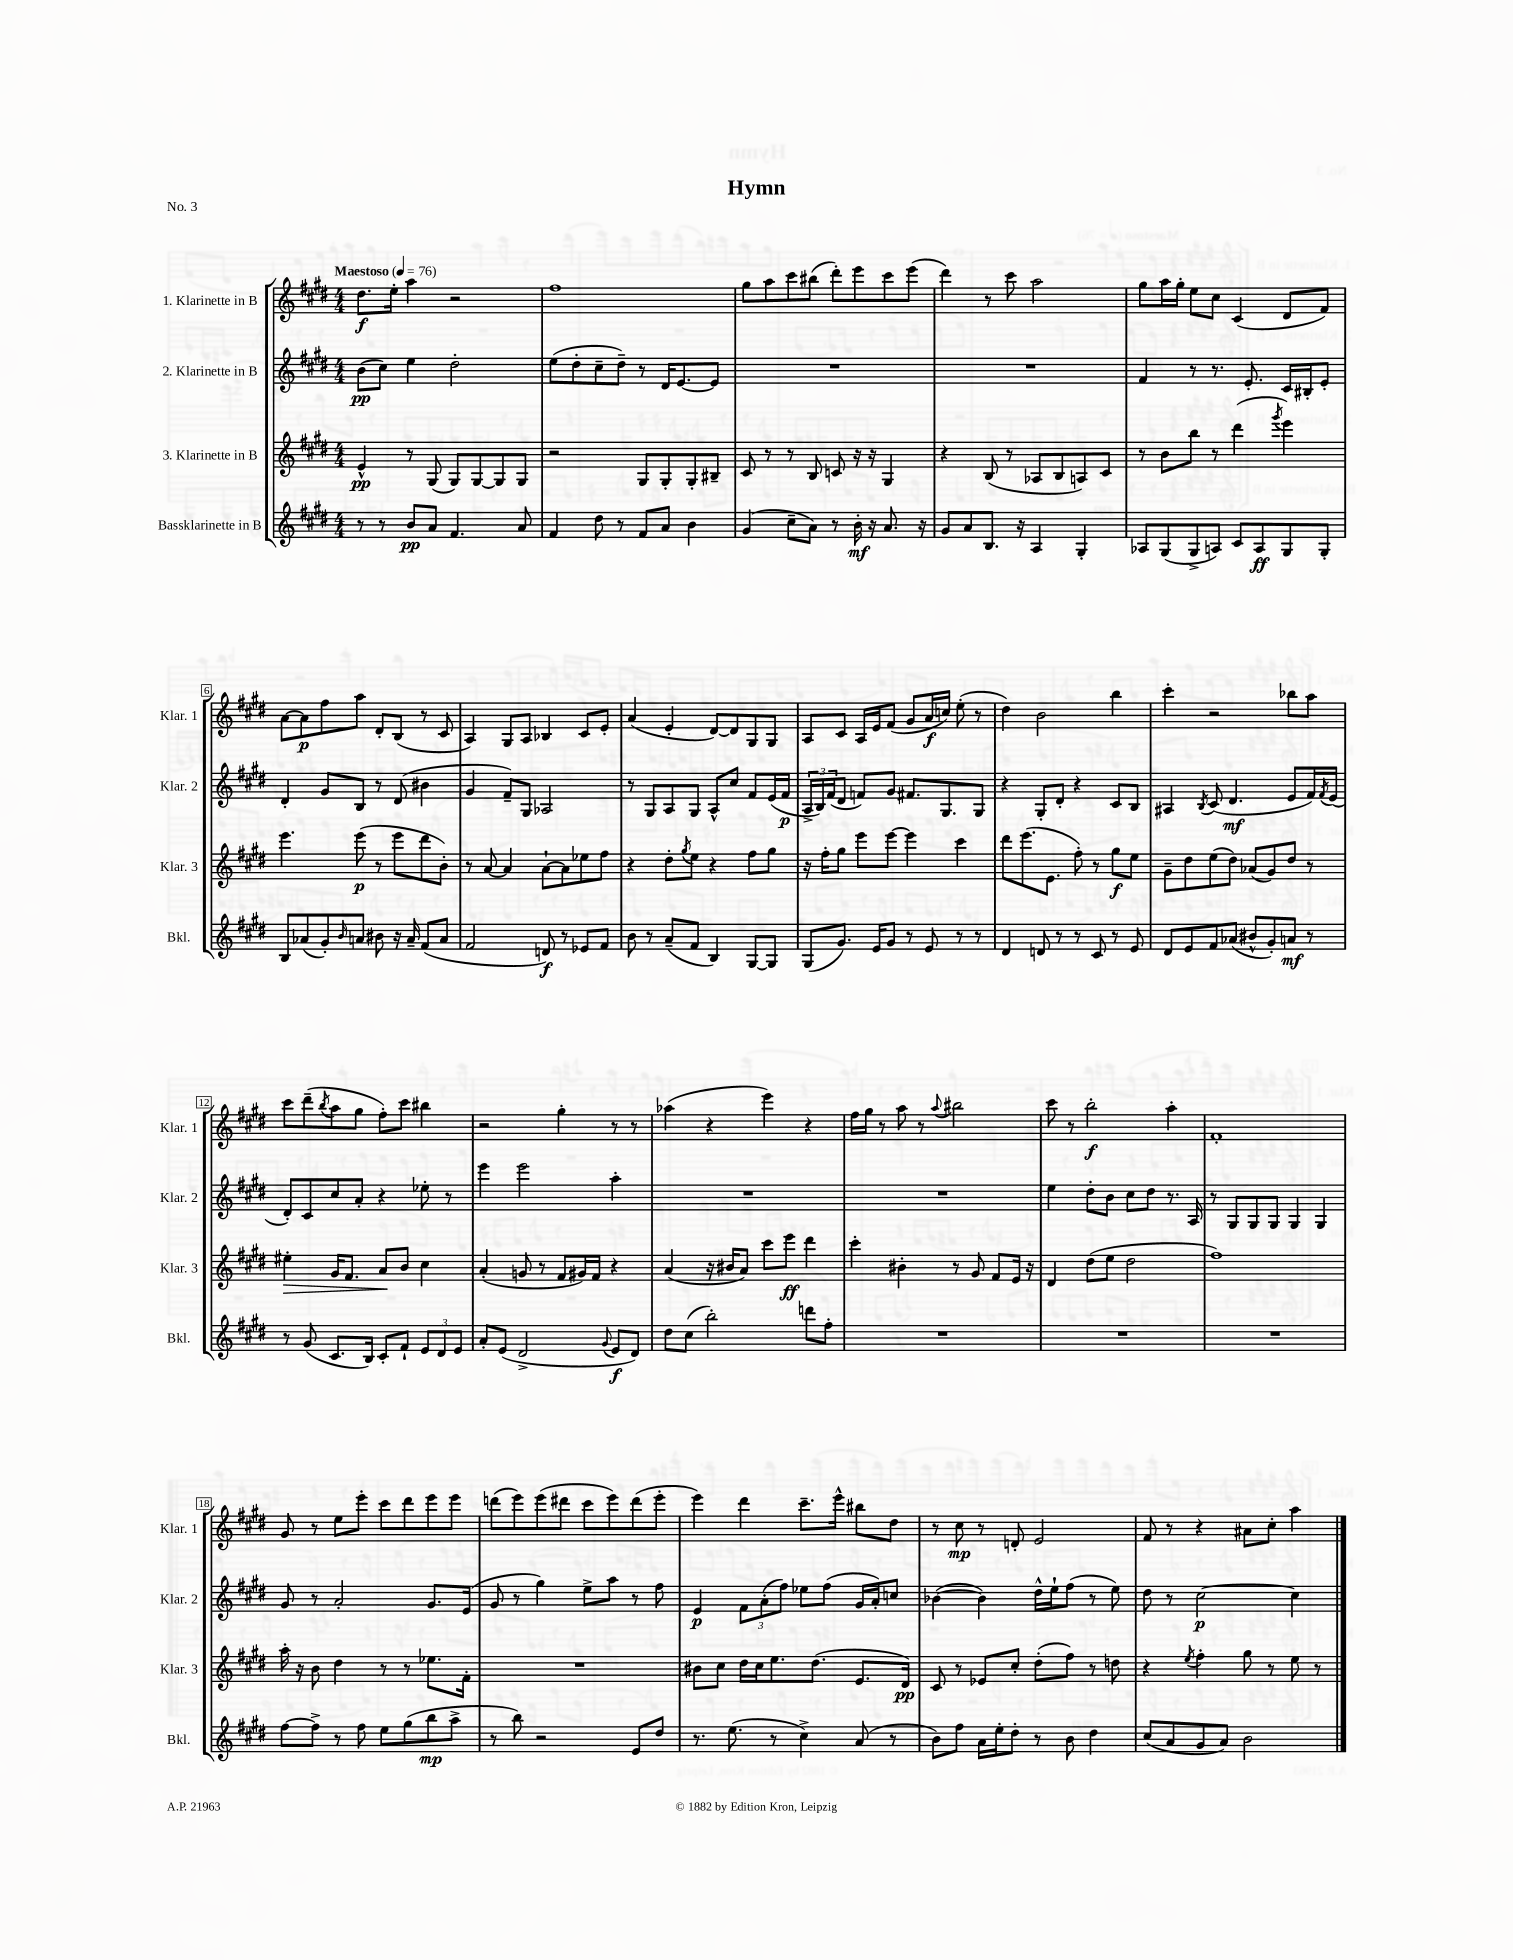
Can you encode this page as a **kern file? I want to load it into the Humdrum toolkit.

**kern	**kern	**kern	**kern
*staff4	*staff3	*staff2	*staff1
*clefG2	*clefG2	*clefG2	*clefG2
*k[f#c#g#d#]	*k[f#c#g#d#]	*k[f#c#g#d#]	*k[f#c#g#d#]
*M4/4	*M4/4	*M4/4	*M4/4
*MM76	*MM76	*MM76	*MM76
8r	4e^^	(8b	8.dd#
8r	.	8cc#)	.
.	.	.	16ee'
8b	8r	4ee	4aa
8a	(8G#	.	.
4.f#	8G#)	2dd#'	2r
.	[8G#	.	.
.	8G#]	.	.
8a	8G#	.	.
=	=	=	=
4f#	2r	(8ee	1ff#
.	.	8dd#'	.
8dd#	.	8cc#~	.
8r	.	8dd#~)	.
8f#	8G#	8r	.
8a	8G#'	16d#	.
.	.	[8.e	.
4b	8G#'	.	.
.	8B#~	8e]	.
=	=	=	=
(4g#	8c#	1r	8gg#
.	8r	.	8aa
8cc#~	8r	.	8ccc#
8a)	8B	.	(8bb#
8r	8c	.	8ddd#')
16b'	16r	.	8eee
16r	16r	.	.
8.a	4G#	.	8ccc#
.	.	.	(8eee
16r	.	.	.
=	=	=	=
8g#	4r	1r	4ddd#)
8a	.	.	.
8.B	(8B	.	8r
.	8r	.	8ccc#
16r	.	.	.
4A	8A-	.	2aa
.	8B	.	.
4G#'	8A)	.	.
.	8c#	.	.
=	=	=	=
8A-	8r	4f#	8gg#
(8G#	8b	.	16aa
.	.	.	16gg#'
8G#^	8bb	8r	8ee
8A)	8r	8.r	8cc#
8c#	(4ddd#	.	(4c#
.	.	8.e'	.
8A	.	.	.
.	8qggg#	.	.
8G#	4eee)	16c#	8d#
.	.	16B#'	.
8G#'	.	8e'	8f#)
=	=	=	=
8B	4.eee	4d#'	[8a
(8a-	.	.	8a]
8g#')	.	8g#	8ff#
16qqb	.	.	.
8a	(8eee	8B	8aa
8b#	8r	8r	8d#'
16r	8eee	(8d#	(8B
16a~	.	.	.
(8f#	8ddd#	4b#	8r
8a	8b')	.	8c#
=	=	=	=
2f#	8r	4g#	4A)
.	[8a	.	.
.	4a]	8f#~)	8G#
.	.	8G#	8A
8d)	[8a`	2A-	4B-
8r	8a]	.	.
8e-	8ee-	.	8c#
8f#	8ff#	.	8e'
=	=	=	=
8b	4r	8r	(4a
8r	.	8G#	.
(8a~	8dd#'	8A	4e'
.	8qgg#	.	.
8f#	8ee	8G#	.
4B)	4r	8A^^	[8d#)
.	.	8cc#	8d#]
[8G#	8ff#	8f#	8G#
8G#]	8gg#	(16e	8G#
.	.	16f#	.
=	=	=	=
(8G#	16r	24A^	8A
.	.	24B)	.
.	16ff#'	.	.
.	.	(24f#	.
8.g#)	8gg#	8d#	8c#
.	8eee	8f)	16A
16e	.	.	16e
8g#	[8eee	8g#	(8f#
8r	4eee]	8.f#	8g#
8e	.	.	16a
.	.	8.G#	16cc)
8r	4ccc#	.	(8ee'
8r	.	8G#	8r
=	=	=	=
4d#	8ddd#	4r	4dd#)
.	(8.eee	.	.
8d	.	8G#'	2b
.	8.e	.	.
8r	.	8d#'	.
8r	8ff#')	4r	.
8c#	8r	.	.
8r	8gg#	8c#	4bb
8e	8ee	8B	.
=	=	=	=
8d#	8g#~	4A#	4ccc#'
8e	8dd#	.	.
.	.	8qB	.
8f#	(8ee	(8c#	2r
(8a-	8dd#)	4.d#	.
8b#^^	(8a-	.	.
8g#')	8g#)	.	.
8a	8dd#	8e	8bb-
8r	8r	16f#)	8aa
.	.	8qf#	.
.	.	(16e	.
=	=	=	=
8r	4ee#'	8d#')	8ccc#
(8g#	.	8c#	(8ddd#~
.	.	.	8qbb
8.c#	16g#	8cc#	8aa
.	8.f#	.	.
.	.	8a'	8gg#
16B)	.	.	.
8c#'	8a	4r	8ff#')
8f#`	8b	.	8ccc#
12e	4cc#	8ee-'	4bb#
12d#	.	.	.
.	.	8r	.
12e	.	.	.
=	=	=	=
8a'	(4a'	4eee	2r
(8e	.	.	.
2d#^	8g	2eee	.
.	8r	.	.
.	8f#	.	4gg#'
.	16g#)	.	.
.	16f#	.	.
8qqg#	.	.	.
8e	4r	4aa'	8r
8d#)	.	.	8r
=	=	=	=
8dd#	(4a	1r	(4aa-
(8cc#	.	.	.
2bb')	16r	.	4r
.	16b#	.	.
.	8a)	.	.
.	8ccc#	.	4eee)
.	8eee	.	.
8ddd	4ddd#	.	4r
8ff#'	.	.	.
=	=	=	=
1r	4ccc#'	1r	16ff#
.	.	.	16gg#
.	.	.	8r
.	4b#'	.	8aa
.	.	.	8r
.	.	.	8qqaa
.	8r	.	2bb#
.	8g#	.	.
.	8f#	.	.
.	16e	.	.
.	16r	.	.
=	=	=	=
1r	4d#	4ee	8ccc#
.	.	.	8r
.	(8dd#	8dd#'	2bb'
.	8ee	8b	.
.	2dd#	8cc#	.
.	.	8dd#	.
.	.	8.r	4aa'
.	.	16A	.
=	=	=	=
1r	1ff#)	8r	1f#'
.	.	8G#	.
.	.	8G#	.
.	.	8G#	.
.	.	4G#	.
.	.	4G#	.
=	=	=	=
[8ff#	16aa'	8g#	8g#
.	16r	.	.
8ff#^]	8b	8r	8r
8r	4dd#	2a'	8ee
8ff#	.	.	8eee'
8ee	8r	.	8ccc#
(8gg#	8r	.	8ddd#
8bb	8.ee-	8.g#	8eee
8aa^	.	.	8eee
.	16f#'	(16e	.
=	=	=	=
8r	1r	8g#	(8ddd
8bb)	.	8r	8eee)
2r	.	4gg#)	(8eee
.	.	.	8ddd#
.	.	8ee^	8ccc#
.	.	8aa	8eee)
8e	.	8r	(8ddd#
8dd#	.	8ff#	8eee'
=	=	=	=
8.r	8b#	4e	4eee)
.	8cc#	.	.
(8.ee	.	.	.
.	16dd#	12f#	4ddd#
.	16cc#	.	.
.	.	(12a'	.
8r	8.ee	.	.
.	.	12ff#)	.
4cc#^)	.	8ee-	8.ccc#~
.	(8.dd#	.	.
.	.	(8ff#	.
.	.	.	16eee^^
(8a	8.e	16g#	8bb#
.	.	16a')	.
8r	.	8cc	8dd#
.	16d#)	.	.
=	=	=	=
8b)	8c#	([4b-	8r
8ff#	8r	.	8cc#
16a	8e-	4b-])	8r
16ee'	.	.	.
8dd#'	8cc#'	.	8d'
8r	(8dd#'	16dd#^^	2e
.	.	16ee`	.
8b	8ff#)	(8ff#	.
4dd#	8r	8r	.
.	8dd	8ee)	.
=	=	=	=
(8cc#	4r	8dd#	8f#
8a	.	8r	8r
.	8qee	.	.
8g#	4ff#'	[2cc#	4r
8a)	.	.	.
2b	8gg#	.	8a#
.	8r	.	8cc#'
.	8ee	4cc#]	4aa
.	8r	.	.
==	==	==	==
*-	*-	*-	*-
